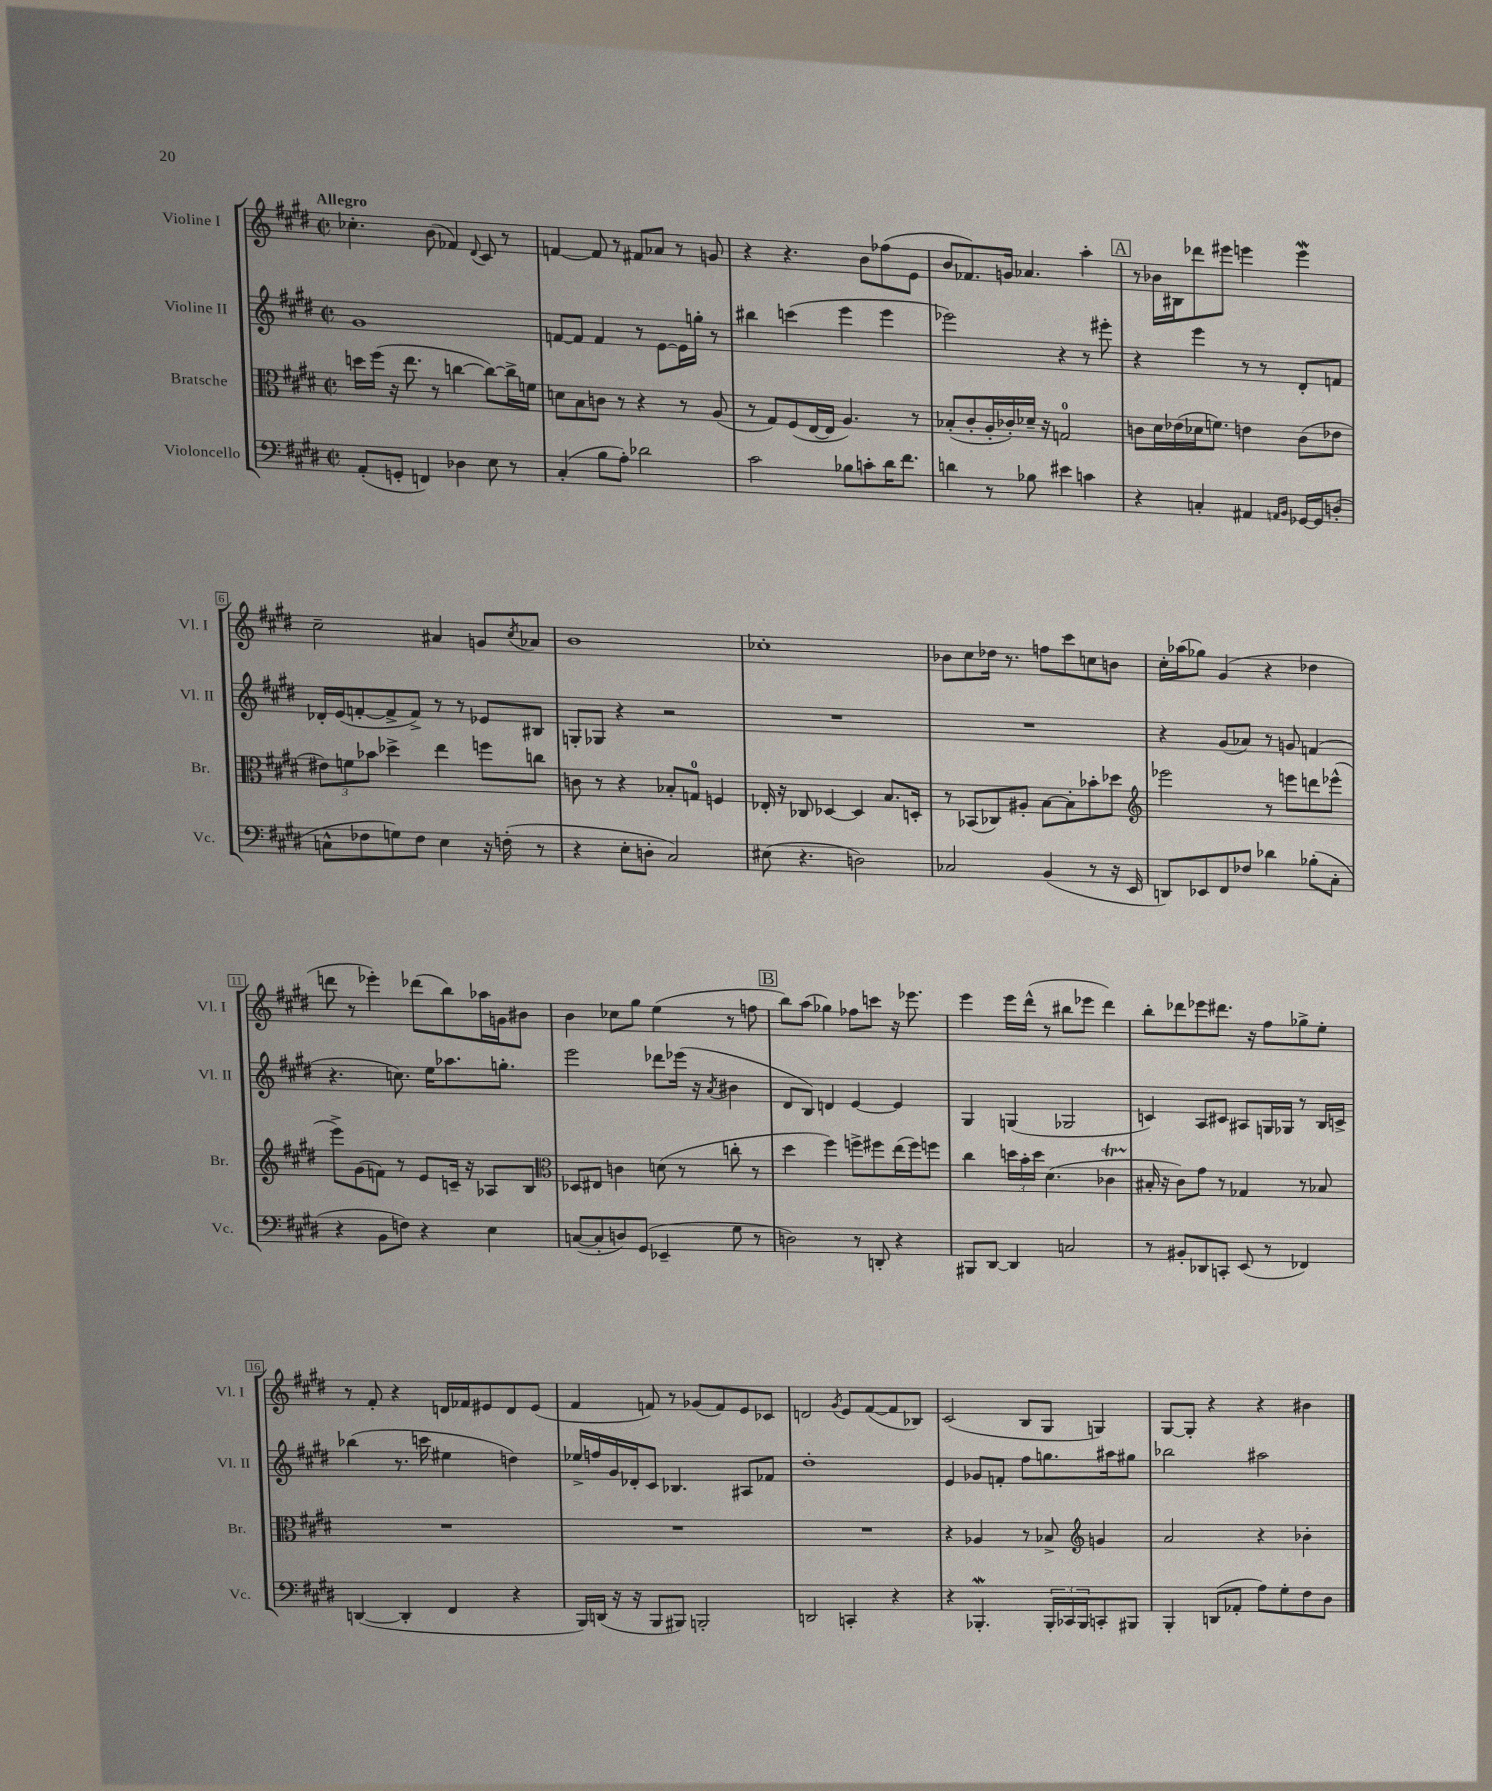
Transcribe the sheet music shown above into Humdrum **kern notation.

**kern	**kern	**kern	**kern
*part4	*part3	*part2	*part1
*staff4	*staff3	*staff2	*staff1
*I"Violoncello	*I"Bratsche	*I"Violine II	*I"Violine I
*I'Vc.	*I'Br.	*I'Vl. II	*I'Vl. I
*clefF4	*clefC3	*clefG2	*clefG2
*k[f#c#g#d#]	*k[f#c#g#d#]	*k[f#c#g#d#]	*k[f#c#g#d#]
*M2/2	*M2/2	*M2/2	*M2/2
*met(c|)	*met(c|)	*met(c|)	*met(c|)
=1	=1	=1	=1
!	!	!	!LO:TX:a:B:t=Allegro
(8AA'/L	16ddn\LL	1g#	4.cc-X'\
.	(16ff#\JJ	.	.
8GGn'/J	16r	.	.
.	8.ee\	.	.
4FFn/)	.	.	.
.	8r	.	(8b\
4D-X\	[4ccn\	.	4f-X/)
.	.	.	8qqd#/
8E\	8cc\L_)	.	8c#/
8r	16cc^\L]	.	8r
.	16fn\JJ	.	.
=2	=2	=2	=2
(4C#'/	8dn\L	[8fn/L	[4fn/
.	8B\	8f/J]	.
8B\L	8cn\J	4f/	8f/]
8A'\J)	8r	.	8r
2d-X\	4r	8r	8f#X/L
.	.	[8e\L	8a-X/J
.	8r	16e\L]	8r
.	.	16ggn'\JJ	.
.	(8A/	8r	8gn/
=3	=3	=3	=3
2c#\	8r	4bb#X\	4r
.	8G#/L)	.	.
.	(8F#/	(4cccn\	4.r
.	[16E/L	.	.
.	16E/JJ]	.	.
8B-X\L	4.A/)	4eee\	.
8cn'\	.	.	8b\L
16d#\K	.	4eee\	(8ff-X\
8.f#\J	.	.	.
.	8r	.	8e\J
=4	=4	=4	=4
4dn\	(8B-X'/L	2eee-X\)	8b/L
.	8c#'/	.	8.f-X/)
8r	16A'/L	.	.
.	16c-X'/)	.	16gn/Jk
8B-X\	16d-X~/JJ	.	4.a-X/
.	16r	.	.
4e#X\	2Gn/	4r	.
4cn\	.	8r	4aa'\
.	.	8eee#X'\	.
!!LO:REH:place=s1:t=A
=5	=5	=5	=5
4r	8cn\L	4r	8r
.	16d#\L	.	16b-X\LL
.	(16e-X\	.	16B#X\J
4Cn'/	16d-X\J	4eee\	8ddd-X\
.	8.fn\J)	.	.
.	.	.	8eee#X\J
4AA#X/	4en\	8r	4eeen\
.	.	8r	.
16qqAAn/LL	.	.	.
16qqBB/JJ	.	.	.
[16GG-X/LL	(8c\L	8d#'/L	4eeew\
16GG-/J]	.	.	.
(8Dn'/J	8e-X\J	8fn/J	.
!!LO:LB:g=z
=6	=6	=6	=6
8Cn^^\L	12e#X\L)	16d-X'/LL	2cc#~\
.	.	(16e/J	.
.	12fn\	.	.
8F-X\	.	[8fn'/	.
.	12b-X\J	.	.
8Gn\)	4dd-X^\	8f^/]	.
8F-\J	.	8f^/J)	.
4E\	4ee\	8r	4a#X/
.	.	8r	.
16r	8ffn\L	8e-X/L	8gn/L
(16Fn'\	.	.	.
.	.	.	8qcc#/
8r	8ccn\J	8B#X/J	8a-X/J
=7	=7	=7	=7
4r	8cn\	8Gn'/L	1b
.	8r	8G-X/J	.
8E'\L	4r	4r	.
8Dn'\J	.	.	.
2C#/)	8B-X'/L	2r	.
.	8Gn/J	.	.
.	4Fn/	.	.
=8	=8	=8	=8
(8E#X\	16E-X'/	1r	1cc-X'
.	16r	.	.
4.r	8C-X/	.	.
.	[4D-X/	.	.
2Dn\)	4D-/]	.	.
.	8.B/L	.	.
.	16Dn'/Jk	.	.
=9	=9	=9	=9
2C-X/	8r	1r	8b-X\L
.	(8BB-X/L	.	8cc#\
.	8C-X/)	.	16dd-X\Jk
.	.	.	8.r
.	8A#X'/J	.	.
(4BB/	[8B\L	.	8ffn\L
.	8B'\]	.	8ccc#\
8r	8b-X'\	.	8ccn\
16r	8dd-X\J	.	8bn\J
16EE/	.	.	.
=10	=10	=10	=10
*	*clefG2	*	*
8DDn/L)	2eee-X\	4r	16cc#'\LL
.	.	.	(16aa-X\J
8EE-X/	.	.	8gg-X\J)
8FF#/	.	(8g#/L	(4g#/
8F-X/J	.	8a-X/J)	.
4d-X\	8r	8r	4r
.	8eeen\L	8gn/	.
(8B-X'\L	8dddn\	(4fn/	4dd-X\
8C#'\J	(8eee-X^^\J	.	.
!!LO:LB:g=z
=11	=11	=11	=11
4r	8eee^\L)	4.r	8dddn\
.	(8g#\	.	8r
8BB\L	8fn\J)	.	4eee-X'\)
8Fn\J)	8r	8.ccn\)	.
4r	8e/L	.	(8ddd-X\L
.	.	16ee\KL	.
.	16cn~/Jk	8.aa-X\	8bb\)
.	16r	.	.
4E\	8A-X/L	.	16aa-X\L
.	.	8.ggn'\J	16gn\J
.	8B/J	.	8b#X\J
=12	=12	=12	=12
*	*clefC3	*	*
([8Cn/L	8D-X/L	2eee\	4b\
8C'/]	8E#X/J	.	.
8Dn/)	4cn\	.	8cc-X\L
(8GG#/J	.	.	8gg#\J
4EE-X~/	(8dn\	8ddd-X\L	(4ee\
.	8r	(16eee-X\Jk	.
.	.	16r	.
.	.	8qa/	.
8G#\	8ccn'\	4b#X\	8r
8r	8r	.	8ffn\
!!LO:REH:place=s1:t=B
=13	=13	=13	=13
2Dn\)	4dd#\	8d#/L	8bb\L)
.	.	8B/J)	(8aa\J
.	4ff#\)	4dn/	4gg-X\)
8r	8ffn^\L	[4e/	8ff-X\L
8DDn'/	8ff#X\	.	8cccn\J
4r	(16ee\L	4e/]	16r
.	16ff#\J)	.	8.eee-X\
.	8ffn\J	.	.
=14	=14	=14	=14
8BBB#X/L	4cc#\	4G#/	4eee\
[8DD#/J	.	.	.
4DD#/]	24ddn\LL	(4Gn/	16eee\LL
.	24b'\	.	.
.	.	.	(16ddd#^^\JJ
.	24dd\JJ	.	.
.	(4.d#\	.	8r
2Cn/	.	2G-X/	8bb#X\L
.	.	.	8eee-X\J
.	4c-XT\	.	4ddd#\)
=15	=15	=15	=15
8r	16B#X'/	4cn/)	8bb'\L
.	16r	.	.
8BB#X'/L	8c#\L)	.	8ddd-X\
8DD-X/	8g#\J	8A/L	8eee-X\
8CCn'/J	8r	8c#X/J	8.ddd#X\J
(8EE/	4G-X/	8A#X/L	.
.	.	.	16r
8r	.	16Gn/L	8ff#\L
.	.	16G-X/JJ	.
4FF-X/)	8r	8r	8gg-X^\
.	8B-X/	16B/LL	8ee'\J
.	.	16cn^/JJ	.
!!LO:LB:g=z
=16	=16	=16	=16
([4DDn/	1r	(4bb-X\	8r
.	.	.	8f#'/
4DD'/]	.	8.r	4r
.	.	16cccn\	.
4FF#/	.	4ee#X\	16dn/LL
.	.	.	16f-X/J
.	.	.	8e#X/
4r	.	4ddn\)	8d/
.	.	.	(8e#/J
=17	=17	=17	=17
16BBB/LL)	1r	16ee-X^/LL	4f#/
(16DDn/JJ	.	16ffn/	.
16r	.	16g#/	.
16r	.	16d-X'/J	.
8BBB/L	.	8c#/J	8fn/)
8BBB#X/J)	.	4.B-X/	8r
2BBBn'/	.	.	(8g-X/L
.	.	.	8f/)
.	.	8A#X/L	8e/
.	.	8f-X/J	8c-X/J
=18	=18	=18	=18
2DDn/	1r	1dd#'	2dn/
.	.	.	8qg#/
4CCn'/	.	.	8e/L
.	.	.	([8f#/
4r	.	.	8f#/]
.	.	.	8B-X/J)
=19	=19	=19	=19
4r	4r	4e/	(2c#/
4.BBB-Xw'/	4A-X/	8g-X/L	.
.	.	8fn'/J	.
.	8r	8ff#\L	8B/L
24BBB-'/LL	8B-X^/	8.ggn\	8G#/J
24CC-X/	.	.	.
24BBB-/J	.	.	.
*	*clefG2	*	*
8CCn'/	4gn/	.	4Gn/)
.	.	16aa#X\k	.
8BBB#X/J	.	8gg#X\J	.
=20	=20	=20	=20
4BBB'/	2a/	2bb-X\	[8G#/L
.	.	.	8G#'/J]
(8DDn/L	.	.	4r
8AA-X'/J	.	.	.
8A\L)	4r	2aa#X\	4r
8G#'\	.	.	.
8F#\	4b-X'\	.	4b#X\
8D#\J	.	.	.
==	==	==	==
*-	*-	*-	*-
